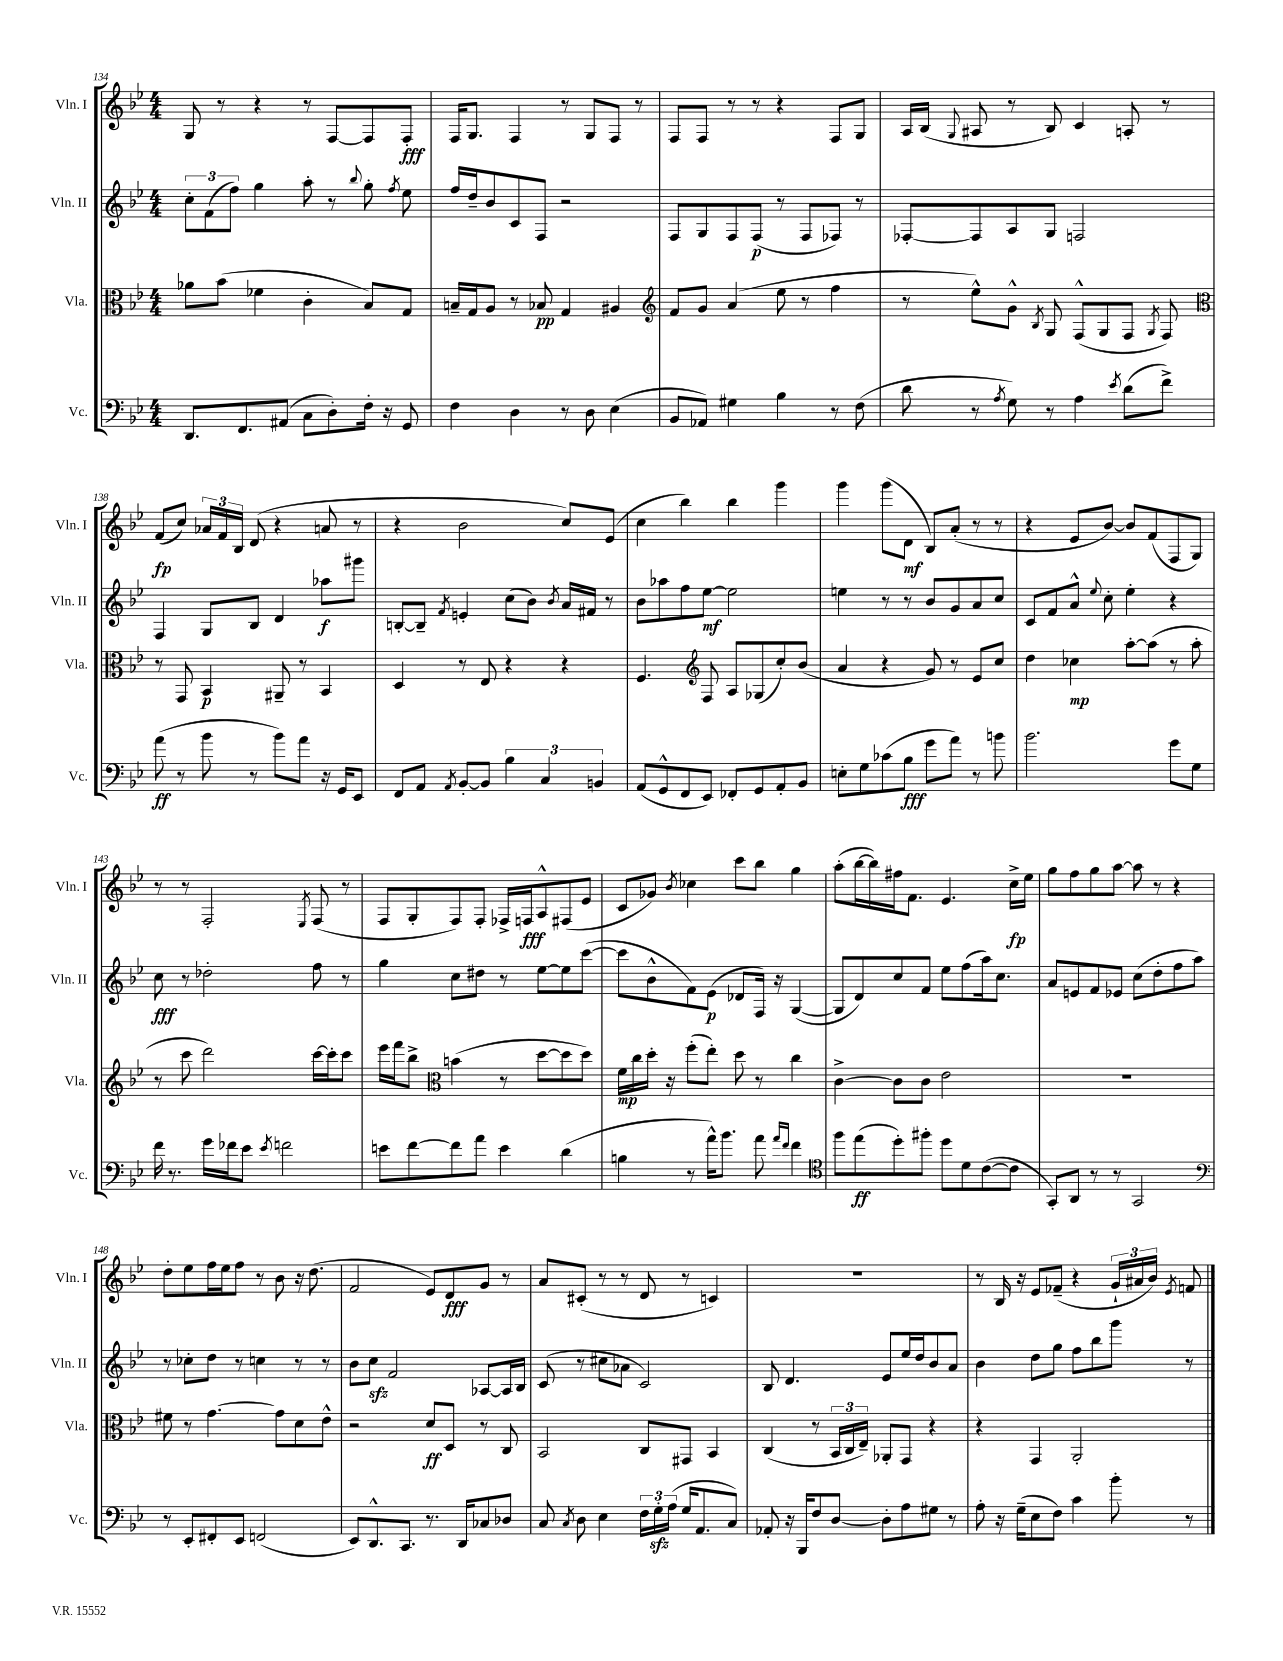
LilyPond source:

<<
\new StaffGroup <<
\new Staff = "s0" \with { instrumentName = "Vln. I" shortInstrumentName = "Vln. I" } {
    \clef treble \key bes \major \numericTimeSignature \time 4/4
    \autoBeamOff g8 r8 r4 r8 f8[~ f8 f8]-.\fff |
    f16[ g8.] f4 r8 g8[ f8] r8 |
    f8[ f8] r8 r8 r4 f8[ g8] |
    a16[ bes16]( \appoggiatura { g8 } ais8 r8 bes8) c'4 a8-. r8 |
    f'8[\fp( c''8]) \tuplet 3/2 { aes'16[ f'16 bes16] } d'8( r4 a'8 r8 |
    r4 bes'2 c''8[) ees'8]( |
    c''4 bes''4) bes''4 g'''4 |
    g'''4 g'''8[( d'8]\mf bes8[) a'8]-.( r8 r8 |
    r4 ees'8[ bes'8]~) bes'8[ f'8( f8 g8]) |
    r8 r8 f2-. \acciaccatura { ees8 } f8( r8 |
    f8[ g8-. f8) f8]-. fes16[-> f16\fff a8-^ fis8( ees'8] |
    c'8[ ges'8]) \acciaccatura { bes'8 } ces''4 c'''8[ bes''8] g''4 |
    a''8[-.( bes''16~ bes''16) fis''16 f'8.] ees'4. c''16[->\fp ees''16] |
    g''8[ f''8 g''8 a''8]~ a''8 r8 r4 |
    d''8[-. ees''8 f''16 ees''16 f''8] r8 bes'8 r16 d''8.( |
    f'2 ees'8[) d'8\fff g'8] r8 |
    a'8[ cis'8]-.( r8 r8 d'8 r8 c'4) |
    R1 |
    r8 bes16 r16 ees'8[ fes'8]--( r4 \tuplet 3/2 { g'16[-! ais'16 bes'16]) } \acciaccatura { ees'8 } f'8 \bar "|." |
}
\new Staff = "s1" \with { instrumentName = "Vln. II" shortInstrumentName = "Vln. II" } {
    \clef treble \key bes \major \numericTimeSignature \time 4/4
    \autoBeamOff \tuplet 3/2 { c''8[-. f'8( f''8]) } g''4 a''8-. r8 \appoggiatura { bes''8 } g''8-. \acciaccatura { f''8 } ees''8 |
    f''16[ d''16-- bes'8 c'8 f8] r2 |
    f8[ g8 f8 f8]\p( r8 f8[ fes8]) r8 |
    fes8[~-. fes8 a8 g8] f2 |
    f4 g8[ bes8] d'4 aes''8[\f gis'''8] |
    b8[~-. b8]-- \acciaccatura { f'8 } e'4-. c''8[( bes'8]) \acciaccatura { bes'8 } a'16[ fis'16] r8 |
    bes'8[ aes''8 f''8 ees''8]~\mf ees''2 |
    e''4 r8 r8 bes'8[ g'8 a'8 c''8] |
    c'8[ f'8 a'8]-^ \appoggiatura { ees''8 } c''8-. ees''4-. r4 |
    c''8\fff r8 des''2-. f''8 r8 |
    g''4 c''8[ dis''8] r8 ees''8[~ ees''8 c'''8]~( |
    c'''8[ bes'8-^ f'8) ees'8]\p( des'8[ f16]) r16 g4~( |
    g8[ d'8) c''8 f'8] ees''8[ f''8( a''16) c''8.] |
    a'8[ e'8 f'8 ees'8] c''8[( d''8-. f''8 a''8]) |
    r8 ces''8[-. d''8] r8 c''4 r8 r8 |
    bes'8[ c''8]\sfz f'2 aes8[~ aes16 bes16] |
    c'8( r8 cis''8[ aes'8] c'2) |
    bes8 d'4. ees'8[ ees''16 d''16 bes'8 a'8] |
    bes'4 d''8[ g''8] f''8[ bes''8 g'''8] r8 \bar "|." |
}
\new Staff = "s2" \with { instrumentName = "Vla." shortInstrumentName = "Vla." } {
    \clef alto \key bes \major \numericTimeSignature \time 4/4
    \autoBeamOff aes'8[ bes'8]( fes'4 c'4-. bes8[) g8] |
    b16[-- g16 a8] r8 bes8\pp g4 ais4 |
    \clef treble f'8[ g'8] a'4( ees''8 r8 f''4 |
    r8 ees''8[-^) g'8]-^ \acciaccatura { bes8 } g8 f8[-^( g8 f8] \acciaccatura { g8 } f8) |
    \clef alto r8 g,8 bes,4\p ais,8-- r8 bes,4 |
    d4 r8 ees8 r4 r4 |
    f4. \clef treble f8 a8[ ges8( c''8-.) bes'8]( |
    a'4 r4 g'8) r8 ees'8[ c''8] |
    d''4 ces''4\mp a''8[~-. a''8]( r8 a''8-. |
    r8 c'''8 d'''2) c'''16[~ c'''16-. c'''8] |
    ees'''16[ f'''16 bes''8]-> \clef alto b'4( r8 d''8[~ d''8 d''8]) |
    f'16[\mp c''16 d''16]-. r16 f''8[-.( ees''8]-.) d''8 r8 c''4 |
    c'4~-> c'8[ c'8] ees'2 |
    R1 |
    fis'8 r8 g'4.~ g'8[ d'8 ees'8]-^ |
    r2 d'8[\ff d8] r8 c8 |
    bes,2 c8[ gis,8] bes,4 |
    c4( r8 \tuplet 3/2 { bes,16[ c16 ees16]--) } aes,8[-. g,8] r4 |
    r4 g,4 a,2-. \bar "|." |
}
\new Staff = "s3" \with { instrumentName = "Vc." shortInstrumentName = "Vc." } {
    \clef bass \key bes \major \numericTimeSignature \time 4/4
    \autoBeamOff d,8.[ f,8. ais,8]( c8[ d8-.) f16]-. r16 g,8 |
    f4 d4 r8 d8 ees4( |
    bes,8[ aes,8]) gis4 bes4 r8 f8( |
    d'8 r8 \acciaccatura { a8 } g8) r8 a4 \acciaccatura { ees'8 } d'8[( f'8]->) |
    a'8\ff( r8 bes'8 r8 bes'8[) a'8] r16 g,16[ ees,8] |
    f,8[ a,8] \acciaccatura { a,8 } bes,8[~-. bes,8] \tuplet 3/2 { bes4 c4 b,4 } |
    a,8[( g,8-^ f,8 ees,8]) fes,8[-. g,8 a,8-. bes,8] |
    e8[-. g8 ces'8( bes8]\fff g'8[ a'8]) r8 b'8 |
    bes'2. g'8[ g8] |
    f'16 r8. g'16[ fes'16 ees'8] \acciaccatura { ees'8 } f'2 |
    e'8[ f'8~ f'8 a'8] e'4 d'4( |
    b4 r8 a'16[-^) bes'8.] a'8 \grace { a'16[ f'16] } f'4 |
    \clef tenor f''8[ ees''8\ff( d''8-.) fis''8]-. d''8[ d'8 c'8~( c'8] |
    g,8[-.) a,8] r8 r8 g,2 |
    \clef bass r8 ees,8[-. fis,8-. ees,8] f,2( |
    ees,8[) d,8.-^ c,8.] r8. d,16[ ces8 des8] |
    c8 \acciaccatura { c8 } d8 ees4 \tuplet 3/2 { f16[ g16-.\sfz a16]( } g16[ a,8. c8]) |
    aes,8-. r16 bes,,16[ f8 d8]~ d8[-. a8 gis8] r8 |
    a8-. r16 g16[--( ees8 f8]) c'4 bes'8-. r8 \bar "|." |
}
>>
>>
\layout { \context { \Score currentBarNumber = #134 } }
